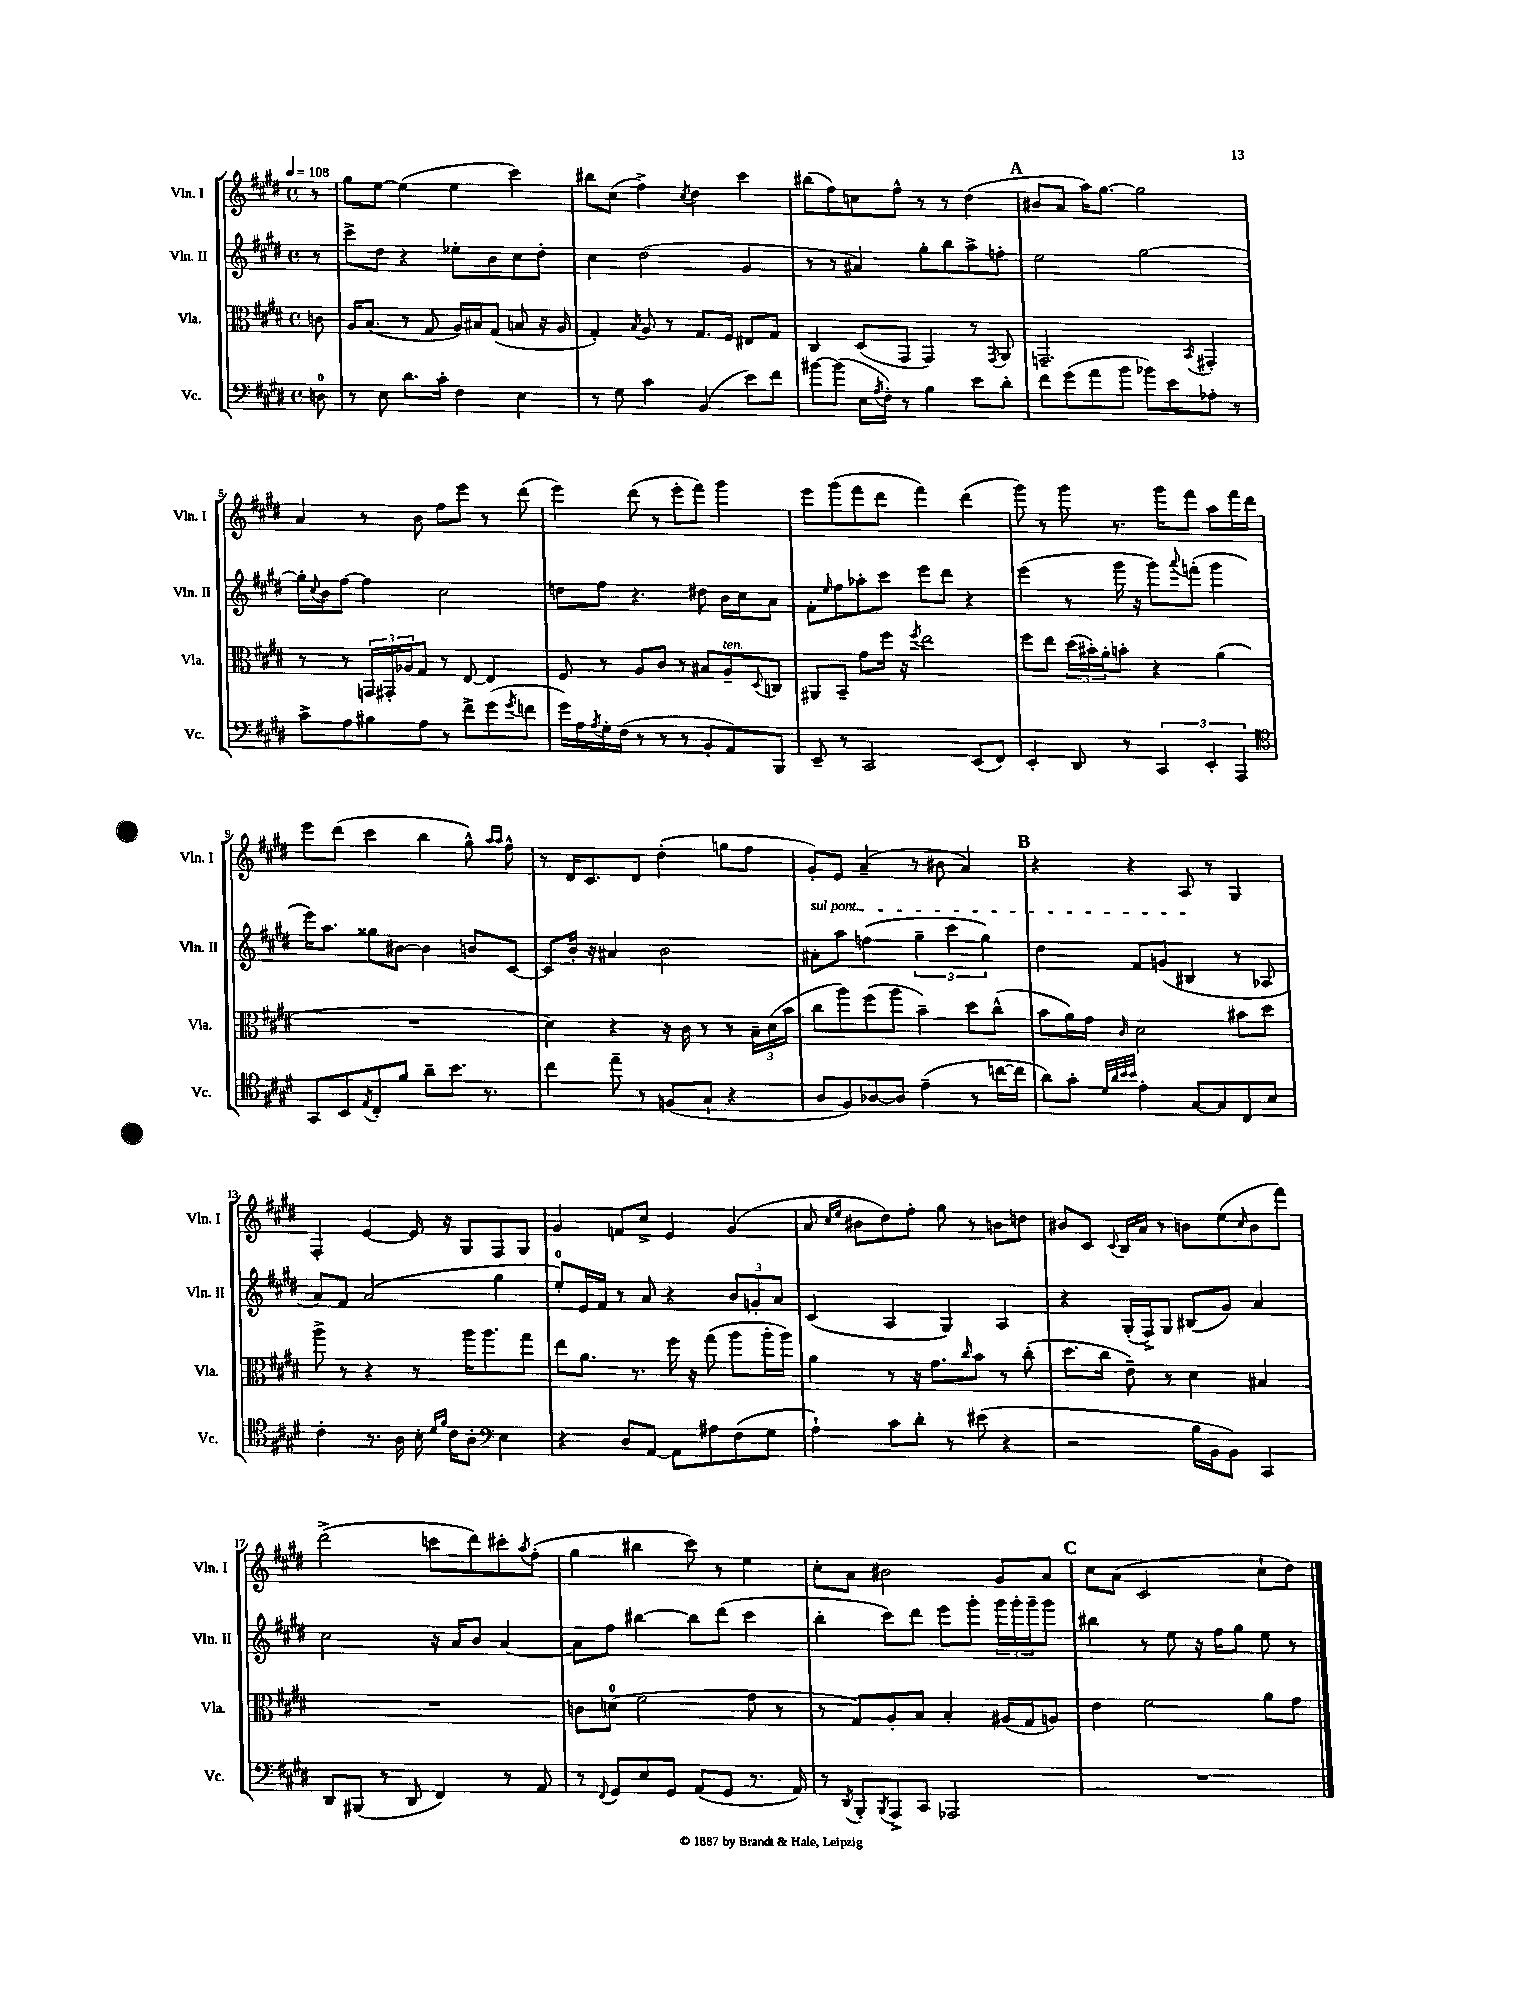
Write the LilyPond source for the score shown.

<<
\new StaffGroup <<
\new Staff = "s0" \with { instrumentName = "Vln. I" shortInstrumentName = "Vln. I" } {
    \clef treble \key e \major \defaultTimeSignature \time 4/4 \partial 8 \tempo 4 = 108
    r8 |
    gis''8 e''8~ e''4( e''4 cis'''4) |
    bis''8 cis''8( fis''4->) \acciaccatura { cis''8 } dis''4 cis'''4 |
    bis''8( fis''8) c''8 fis''8-^ r8 r8 dis''4( |
    \mark \markup { \bold "A" } bis'8 a'8 a''16) gis''8.~ gis''2 |
    a'4 r8 b'8 fis''8 e'''8 r8 dis'''8( |
    e'''4) dis'''8( r8 e'''8-. fis'''8) gis'''4 |
    e'''8 gis'''8( fis'''8 dis'''8 fis'''4) dis'''4( |
    gis'''8) r8 gis'''8 r8. gis'''16 fis'''8 a''8 fis'''16 dis'''16 |
    e'''8 dis'''8( cis'''4 b''4 gis''8-^) \grace { a''16 a''16 } fis''8-^ |
    r8 dis'16 cis'8. dis'8 dis''4-.( g''8 fis''8 |
    gis'8-.) e'8 a'4--( r8 bis'8 a'4) |
    \mark \markup { \bold "B" } r4 r4 a8 r8 gis4 |
    fis4-. e'4~ e'16 r16 gis8 fis8 gis8 |
    gis'4 f'8 cis''8-> e'4 gis'4( |
    a'8 \grace { cis''16 e''16 } bis'8 dis''8) fis''8-. gis''8 r8 b'8 d''8 |
    bis'8 cis'8 \appoggiatura { cis'8 } b16 a'16 r8 b'8 e''8( \grace { cis''16 } b'8 fis'''8) |
    dis'''2->( c'''8 dis'''8) cis'''8-. \acciaccatura { a''8 } fis''8-.( |
    gis''4 bis''4 cis'''8) r8 e''4 |
    cis''8-. a'8 bis'2 gis'8 a'8 |
    \mark \markup { \bold "C" } cis''8 a'8( cis'2 cis''8-! dis''8) \bar "|." |
}
\new Staff = "s1" \with { instrumentName = "Vln. II" shortInstrumentName = "Vln. II" } {
    \clef treble \key e \major \defaultTimeSignature \time 4/4 \partial 8
    r8 |
    cis'''8-> dis''8 r4 ees''8-. b'8 cis''8 dis''8-. |
    cis''4 dis''2( gis'4 |
    r8 r8 ais'4) gis''8-. b''8 a''8-> f''8-. |
    \mark \markup { \bold "A" } e''2 gis''2~ |
    gis''16-. \appoggiatura { cis''8 } b'16 fis''8~ fis''4 cis''2 |
    d''8 fis''8 r4. dis''8 b'16 cis''16 a'8 |
    fis'8-. \grace { e''16 } fis''8 aes''8-. cis'''8 e'''8 dis'''8 r4 |
    e'''4( r8 gis'''16 r16 gis'''8) \appoggiatura { a'''8 } f'''8-.( gis'''4 |
    e'''16) a''8. gisis''8 bis'8~ bis'4 b'8 cis'8~ |
    cis'8 b'16-. r16 ais'4 b'2 |
    \once \override TextSpanner.bound-details.left.text = \markup { \italic "sul pont." } ais'8-.\startTextSpan a''8 f''4( \tuplet 3/2 { gis''4-- cis'''4 gis''4) } |
    \mark \markup { \bold "B" } dis''4 fis'8 g'8( bis4\stopTextSpan r8 aes8 |
    a'8) fis'8 a'2( gis''4 |
    e''8-0-.) e'16 fis'16 r8 a'8 r4 \tuplet 3/2 { b'8 g'8-. a'8 } |
    cis'4( a4 gis4) a4 |
    r4 gis16-.( fis16->) gis8 bis8( gis'8) a'4 |
    cis''2 r16 a'16 b'8 a'4~ |
    a'8 fis''8 bis''4~ bis''8 dis'''8( cis'''4 |
    b''4-. cis'''8) dis'''8 e'''8 gis'''8-. \tuplet 3/2 { gis'''16 gis'''16-. gis'''16-- } gis'''8 |
    \mark \markup { \bold "C" } bis''4 r8 e''8 r16 fis''16 gis''8 e''8 r8 \bar "|." |
}
\new Staff = "s2" \with { instrumentName = "Vla." shortInstrumentName = "Vla." } {
    \clef alto \key e \major \defaultTimeSignature \time 4/4 \partial 8
    c'8 |
    a16 b8.( r8 gis8 a16) bis16 gis8( b8 r16 a16 |
    gis4-.) \acciaccatura { b8 } a8 r8 gis8. fis16 eis8 gis8 |
    cis4 dis8( gis,8 gis,4) r8 \acciaccatura { gis,8 } a,8 |
    \mark \markup { \bold "A" } g,2.-- \acciaccatura { b,8 } gis,4-. |
    r8 r8 \tuplet 3/2 { g,16 gis,16-. aes16 } gis8 r8 e8~ e4 |
    fis8 r8 a8 cis'8 r8 bis8 a8--^\markup { \italic "ten." } \appoggiatura { dis8 } c8 |
    ais,8 b,8-- gis'8 fis''16 r16 \acciaccatura { fis''8 } e''2 |
    fis''8 e''8 \tuplet 3/2 { dis''16( bis'16-.) a'16-. } b'8-. r4 a'4( |
    R1 |
    dis'4) r4 r16 cis'16 r8 r8 \tuplet 3/2 { b16-- dis'16( b'16 } |
    cis''8 a''8) fis''8( a''8 b'4--) dis''8 cis''8-^( |
    \mark \markup { \bold "B" } b'8 a'16) gis'16 \grace { cis'16 } dis'2 bis'8 dis''8 |
    a''8-> r8 r4 r8 a''16 a''8. gis''8 |
    e''8 a'8. r8. fis''16 r16 gis''8( a''8 a''16-. a''16) |
    a'4 r8 r16 gis'8. \grace { cis''16 } b'8 r8 cis''8-.( |
    dis''8. cis''16 e'8--) r8 dis'4 bis4 |
    R1 |
    c'8 d'8-0( fis'2 gis'8 r8 |
    r8 gis8) a8-. b8 b4-. ais16( gis16 a8) |
    \mark \markup { \bold "C" } e'4 fis'2 a'8 gis'8 \bar "|." |
}
\new Staff = "s3" \with { instrumentName = "Vc." shortInstrumentName = "Vc." } {
    \clef bass \key e \major \defaultTimeSignature \time 4/4 \partial 8
    d8-0 |
    r8 e8 dis'8. cis'16-. fis4 e4 |
    r8 gis8 cis'4 b,4( e'8) fis'8 |
    bis'8~ bis'8( e16 \acciaccatura { a8 } fis16-.) r8 b4 e'8 dis'8-. |
    \mark \markup { \bold "A" } fis'8 gis'8( a'8 b'8 bes'8) e'8 aes8-. r8 |
    cis'8-> a8 bis8 a8 r8 fis'8-> gis'8( \acciaccatura { gis'8 } f'8 |
    gis'16) a16 \acciaccatura { a8 } gis16-. fis16( r8 r8 r8 b,8-. a,8) b,,8 |
    e,8-- r8 cis,2 e,8( fis,8) |
    e,4-. dis,8 r8 \tuplet 3/2 { cis,4 e,4-. a,,4 } |
    \clef tenor gis,8 b,8 \acciaccatura { e8 } cis8-. fis'8 a'8-- b'8. r8. |
    cis''4 e''8-- r8 f8( gis8-! r4 |
    a8 fis8) aes8~ aes8 e'4--( r8 c''16~ c''16 |
    \mark \markup { \bold "B" } a'8) gis'8-. \grace { dis'32 a'32 b'32 b'32 } e'4-. gis8~ gis8 cis8 b8 |
    cis'4-. r8. a16 b16-. \grace { dis'16 fis'16 } cis'16 a8-. \clef bass e4 |
    r4 dis8 a,8~ a,8 ais8 fis8( gis8 |
    a4-!) cis'8 dis'8-. r8 eis'8( r4 |
    r2 b16 b,16 b,8) cis,4 |
    dis,8 bis,,8( r8 dis,8 fis,4) r8 a,8 |
    r8 \appoggiatura { fis,8 } gis,8 e8 gis,8 a,8( gis,8 r8. a,16) |
    r8 \acciaccatura { dis,8 } b,,8-. \acciaccatura { b,,8 } a,,8-> cis,8 aes,,2 |
    \mark \markup { \bold "C" } R1 \bar "|." |
}
>>
>>
